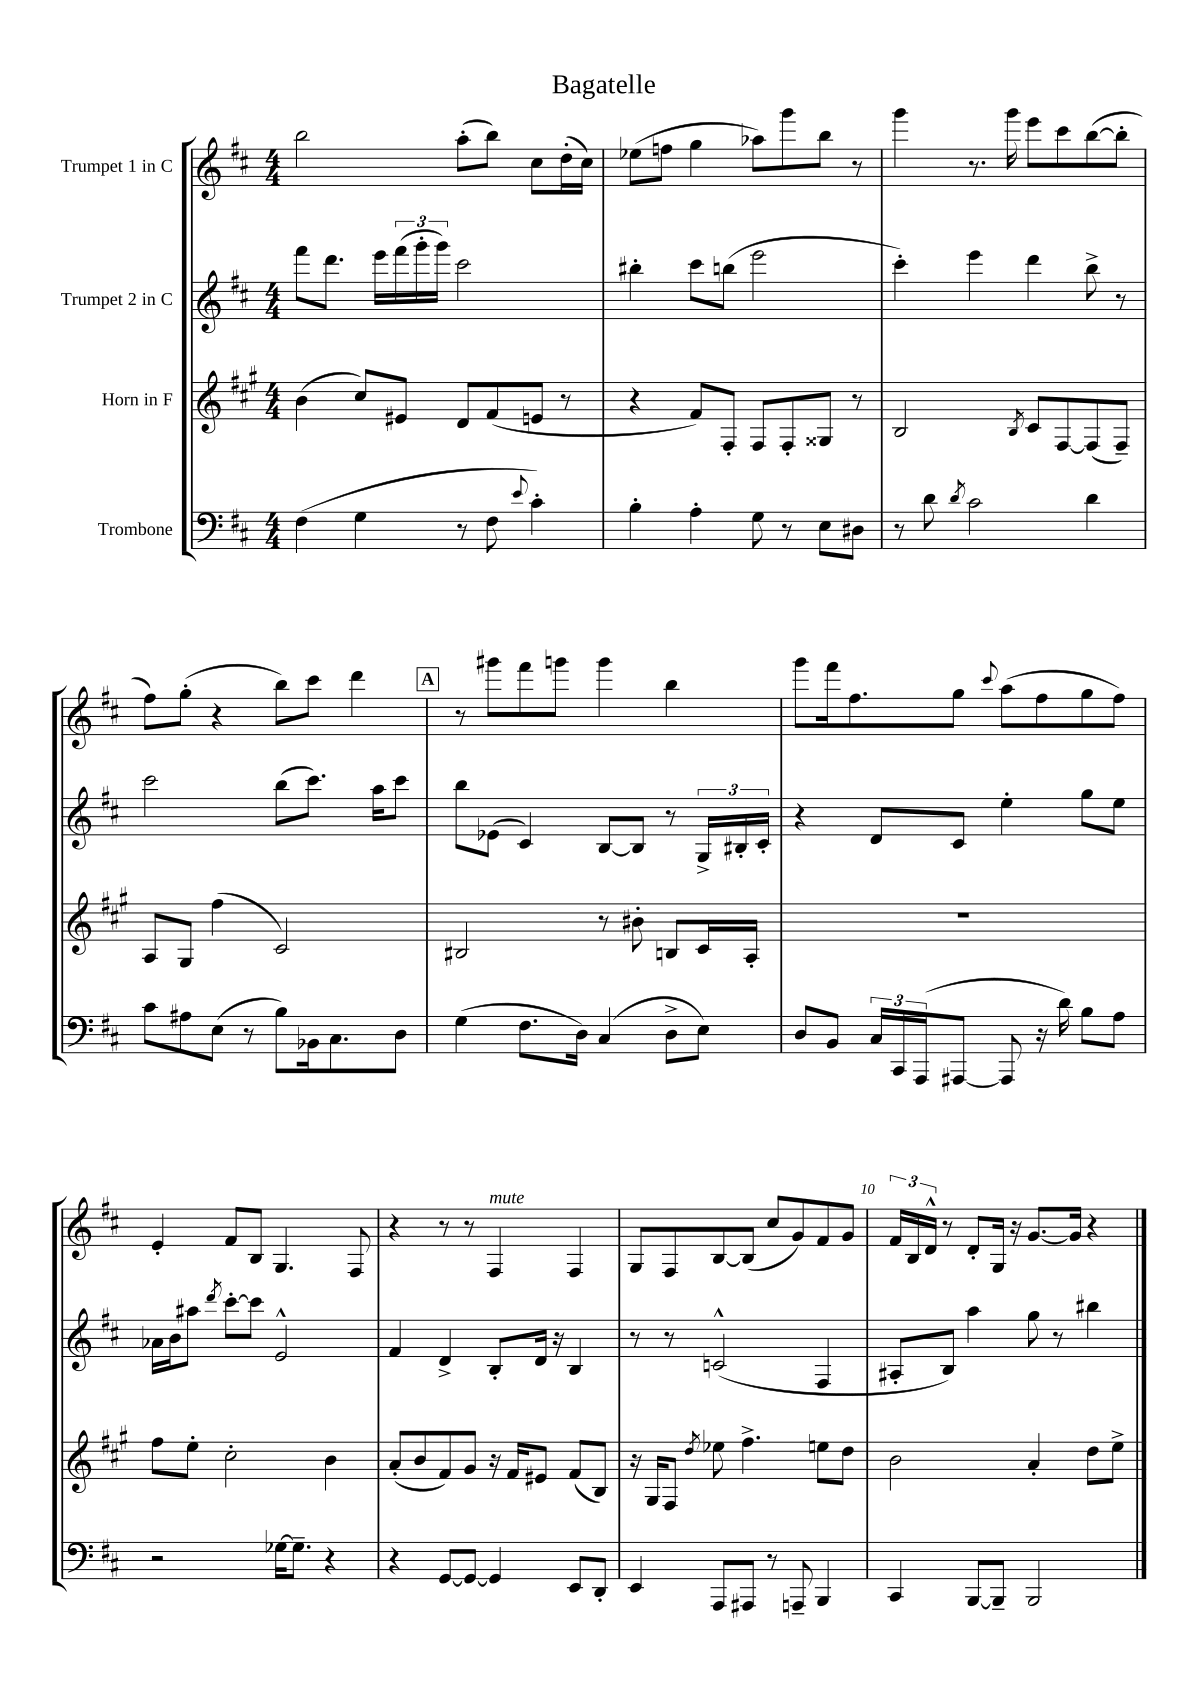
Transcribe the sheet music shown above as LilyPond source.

\header { title = "Bagatelle" }
<<
\new StaffGroup <<
\new Staff = "s0" \with { instrumentName = "Trumpet 1 in C" } {
    \clef treble \key d \major \numericTimeSignature \time 4/4
    b''2 a''8-.( b''8) cis''8 d''16-.( cis''16) |
    ees''8( f''8 g''4 aes''8) g'''8 b''8 r8 |
    g'''4 r8. g'''16 e'''8 cis'''8 b''8~( b''8-. |
    fis''8) g''8-.( r4 b''8) cis'''8 d'''4 |
    \mark \markup { \box "A" } r8 gis'''8 fis'''8 g'''8 g'''4 b''4 |
    g'''8 fis'''16 fis''8. g''8 \appoggiatura { cis'''8 } a''8( fis''8 g''8 fis''8) |
    e'4-. fis'8 b8 g4. fis8 |
    r4 r8 r8 fis4^\markup { \italic "mute" } fis4 |
    g8 fis8 b8~ b8( cis''8 g'8) fis'8 g'8 |
    \tuplet 3/2 { fis'16 b16 d'16-^ } r8 d'8-. g16 r16 g'8.~ g'16 r4 \bar "|." |
}
\new Staff = "s1" \with { instrumentName = "Trumpet 2 in C" } {
    \clef treble \key d \major \numericTimeSignature \time 4/4
    fis'''8 d'''8. e'''16 \tuplet 3/2 { fis'''16( g'''16-. g'''16) } cis'''2 |
    bis''4-. cis'''8 b''8( e'''2 |
    cis'''4-.) e'''4 d'''4 b''8-> r8 |
    cis'''2 b''8( cis'''8.) a''16 cis'''8 |
    \mark \markup { \box "A" } b''8 ees'8( cis'4) b8~ b8 r8 \tuplet 3/2 { g16-> bis16-. cis'16-. } |
    r4 d'8 cis'8 e''4-. g''8 e''8 |
    aes'16 b'16 ais''8 \acciaccatura { d'''8 } cis'''8~-. cis'''8 e'2-^ |
    fis'4 d'4-> b8-. d'16 r16 b4 |
    r8 r8 c'2-^( fis4 |
    ais8-. b8) a''4 g''8 r8 bis''4 \bar "|." |
}
\new Staff = "s2" \with { instrumentName = "Horn in F" } {
    \clef treble \key a \major \numericTimeSignature \time 4/4
    b'4( cis''8) eis'8 d'8 fis'8( e'8 r8 |
    r4 fis'8) fis8-. fis8 fis8-. gisis8 r8 |
    b2 \acciaccatura { b8 } cis'8 fis8~ fis8( fis8--) |
    a8 gis8 fis''4( cis'2) |
    \mark \markup { \box "A" } bis2 r8 bis'8-. b8 cis'16 a16-. |
    R1 |
    fis''8 e''8-. cis''2-. b'4 |
    a'8-.( b'8 fis'8) gis'8 r16 fis'16 eis'8 fis'8( b8) |
    r16 gis16 fis8 \acciaccatura { d''8 } ees''8 fis''4.-> e''8 d''8 |
    b'2 a'4-. d''8 e''8-> \bar "|." |
}
\new Staff = "s3" \with { instrumentName = "Trombone" } {
    \clef bass \key d \major \numericTimeSignature \time 4/4
    fis4( g4 r8 fis8 \appoggiatura { e'8 } cis'4-.) |
    b4-. a4-. g8 r8 e8 dis8 |
    r8 d'8 \acciaccatura { d'8 } cis'2 d'4 |
    cis'8 ais8 e8( r8 b8) bes,16 cis8. d8 |
    \mark \markup { \box "A" } g4( fis8. d16) cis4( d8-> e8) |
    d8 b,8 \tuplet 3/2 { cis16 cis,16 a,,16( } ais,,8~ ais,,8 r16 d'16) b8 a8 |
    r2 ges16~ ges8.-- r4 |
    r4 g,8~ g,8~ g,4 e,8 d,8-. |
    e,4 a,,8 ais,,8 r8 a,,8-- b,,4 |
    cis,4 b,,8~ b,,8-- b,,2 \bar "|." |
}
>>
>>
\layout { \context { \Score \override BarNumber.break-visibility = ##(#f #t #t) barNumberVisibility = #(every-nth-bar-number-visible 5) } }
